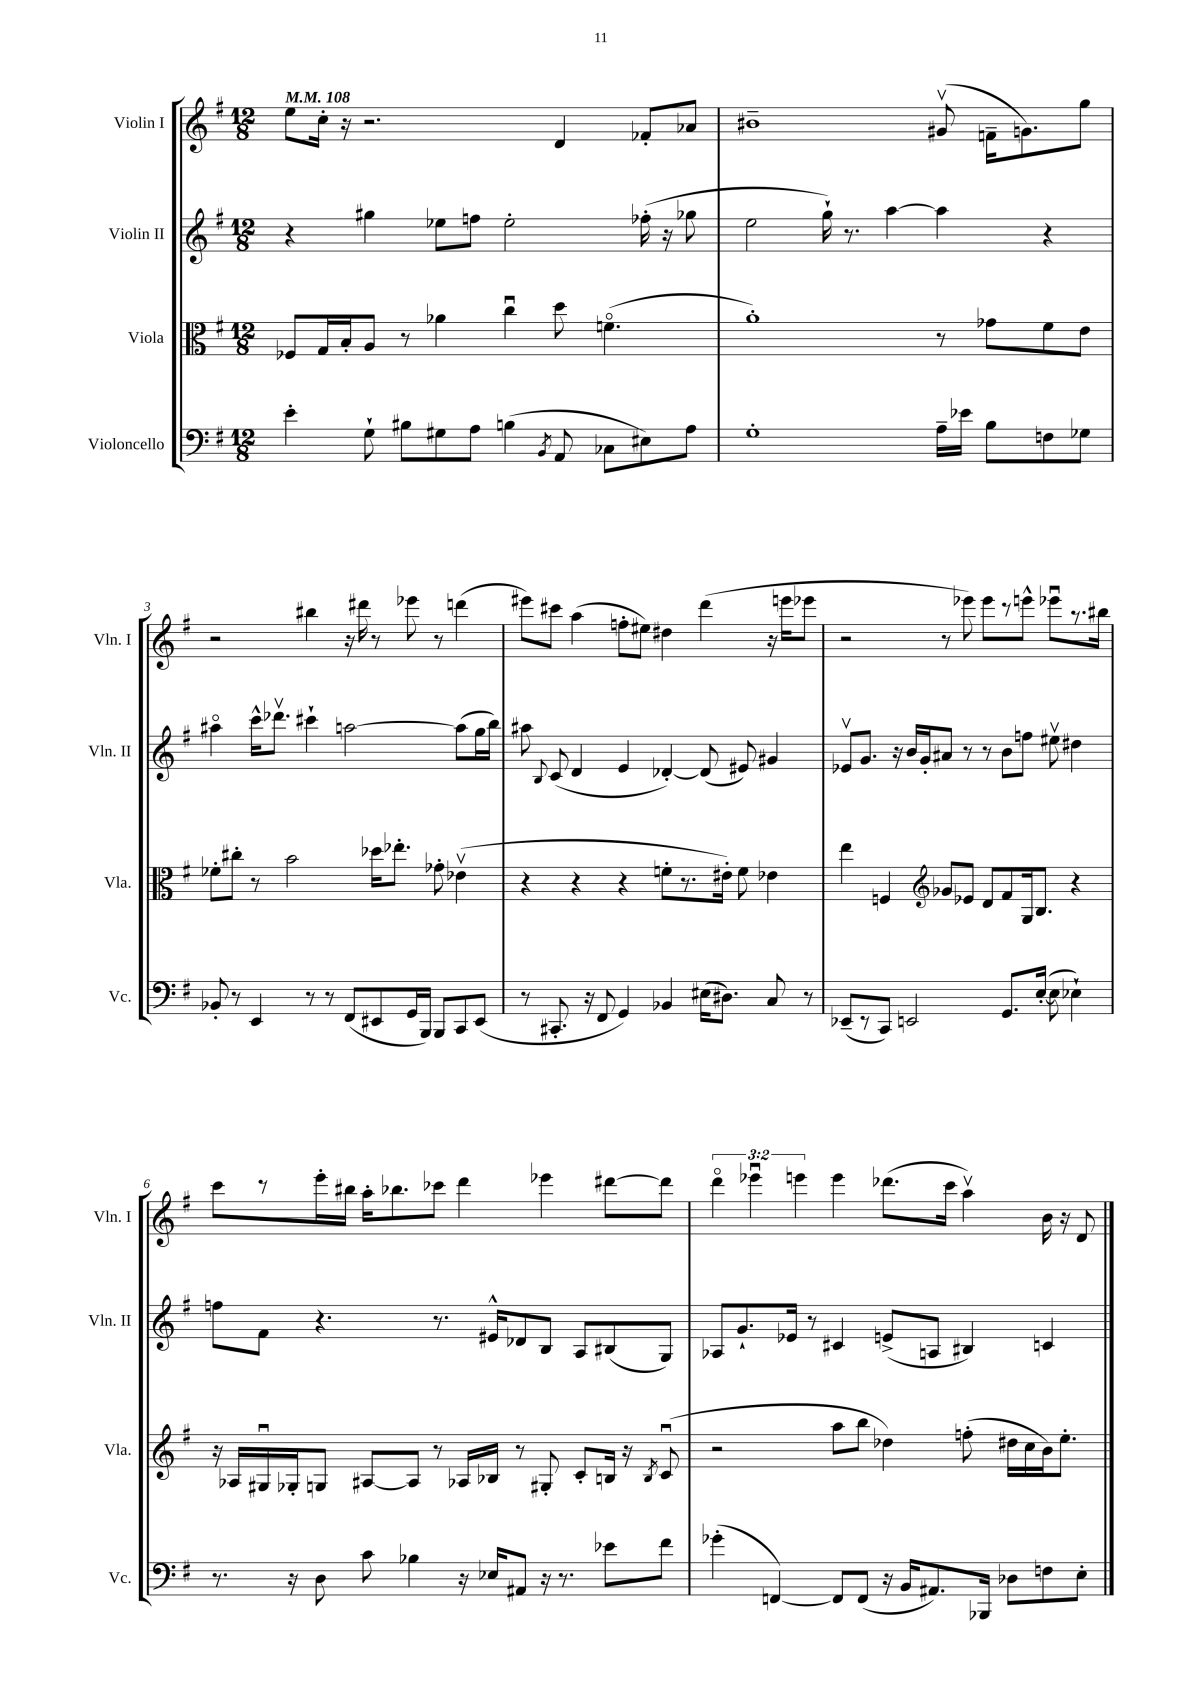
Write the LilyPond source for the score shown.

<<
\new StaffGroup <<
\new Staff = "s0" \with { instrumentName = "Violin I" shortInstrumentName = "Vln. I" } {
    \clef treble \key g \major \numericTimeSignature \time 12/8 \override Staff.TupletNumber.text = #tuplet-number::calc-fraction-text \tempo 4 = 108
    \autoBeamOff e''8[ c''16]-. r16 r2. d'4 fes'8[-. aes'8] |
    bis'1-- gis'8\upbow( f'16[-- g'8.) g''8] |
    r2 bis''4 r16 dis'''16 r8 ees'''8 r8 d'''4( |
    eis'''8[) cis'''8] a''4( f''8[-. eis''8]) dis''4 d'''4( r16 e'''16[ ees'''8] |
    r2 r8 ees'''8) ees'''8[ r8 e'''8]-^ ees'''8[\downbow r8. bis''16] |
    c'''8[ r8 e'''16-. bis''16] a''16[-. bes''8. ces'''8] d'''4 ees'''4 dis'''8[~ dis'''8] |
    \tuplet 3/2 { d'''4\flageolet ees'''4\downbow e'''4 } e'''4 des'''8.[( c'''16] a''4\upbow) b'16 r16 d'8 \bar "|." |
}
\new Staff = "s1" \with { instrumentName = "Violin II" shortInstrumentName = "Vln. II" } {
    \clef treble \key g \major \numericTimeSignature \time 12/8
    \autoBeamOff r4 gis''4 ees''8[ f''8] ees''2-. fes''16-.( r16 ges''8 |
    e''2 g''16-!) r8. a''4~ a''4 r4 |
    ais''4\flageolet c'''16[-^ des'''8.]\upbow cis'''4-! a''2~ a''8[( g''16 b''16]) |
    ais''8 \appoggiatura { b8 } c'8( d'4 e'4 des'4~-.) des'8( eis'8) gis'4 |
    ees'8[\upbow g'8.] r16 b'16[ g'16-. ais'8] r8 r8 b'8[ f''8] eis''8\upbow dis''4 |
    f''8[ fis'8] r4. r8. eis'16[-^ des'8 b8] a8[ bis8( g8]) |
    aes8[ g'8.-! ees'16] r8 cis'4 e'8[->( a8] bis4) c'4 \bar "|." |
}
\new Staff = "s2" \with { instrumentName = "Viola" shortInstrumentName = "Vla." } {
    \clef alto \key g \major \numericTimeSignature \time 12/8
    \autoBeamOff fes8[ g16 b16-. a8] r8 aes'4 c''4\downbow d''8 f'4.\flageolet( |
    a'1-.) r8 ges'8[ fis'8 e'8] |
    fes'8[-. cis''8]-. r8 b'2 des''16[ ees''8.]-. ges'8-. ees'4\upbow( |
    r4 r4 r4 f'8[-. r8. eis'16]-.) f'8 ees'4 |
    e''4 f4 \clef treble ges'8[ ees'8] d'8[ fis'8 g16 b8.] r4 |
    r16 aes16[ gis16\downbow ges16-. g8] ais8[~ ais8] r8 aes16[ bes16] r8 gis8-. c'8[-. b16] r16 \acciaccatura { b8 } c'8\downbow( |
    r2 a''8[ b''8] des''4) f''8-.( dis''16[ c''16 b'16) e''8.]-. \bar "|." |
}
\new Staff = "s3" \with { instrumentName = "Violoncello" shortInstrumentName = "Vc." } {
    \clef bass \key g \major \numericTimeSignature \time 12/8
    \autoBeamOff e'4-. g8-! bis8[ gis8 a8] b4( \acciaccatura { b,8 } a,8 ces8[ eis8) a8] |
    g1-. a16[-- ees'16] b8[ f8 ges8] |
    bes,8-. r8 e,4 r8 r8 fis,8[( eis,8 g,16 b,,16]) b,,8[ c,8 eis,8]( |
    r8 cis,8.-. r16 fis,8 g,4) bes,4 eis16[( dis8.]) c8 r8 |
    ees,8[--( r8 c,8]) e,2 g,8.[ e16]~-.( e8 ees4-!) |
    r8. r16 d8 c'8 bes4 r16 ees16[ ais,8] r16 r8. ees'8[ fis'8] |
    ges'4-.( f,4~) f,8[ f,8]( r16 b,16[ ais,8.) bes,,16] des8[ f8 e8]-. \bar "|." |
}
>>
>>
